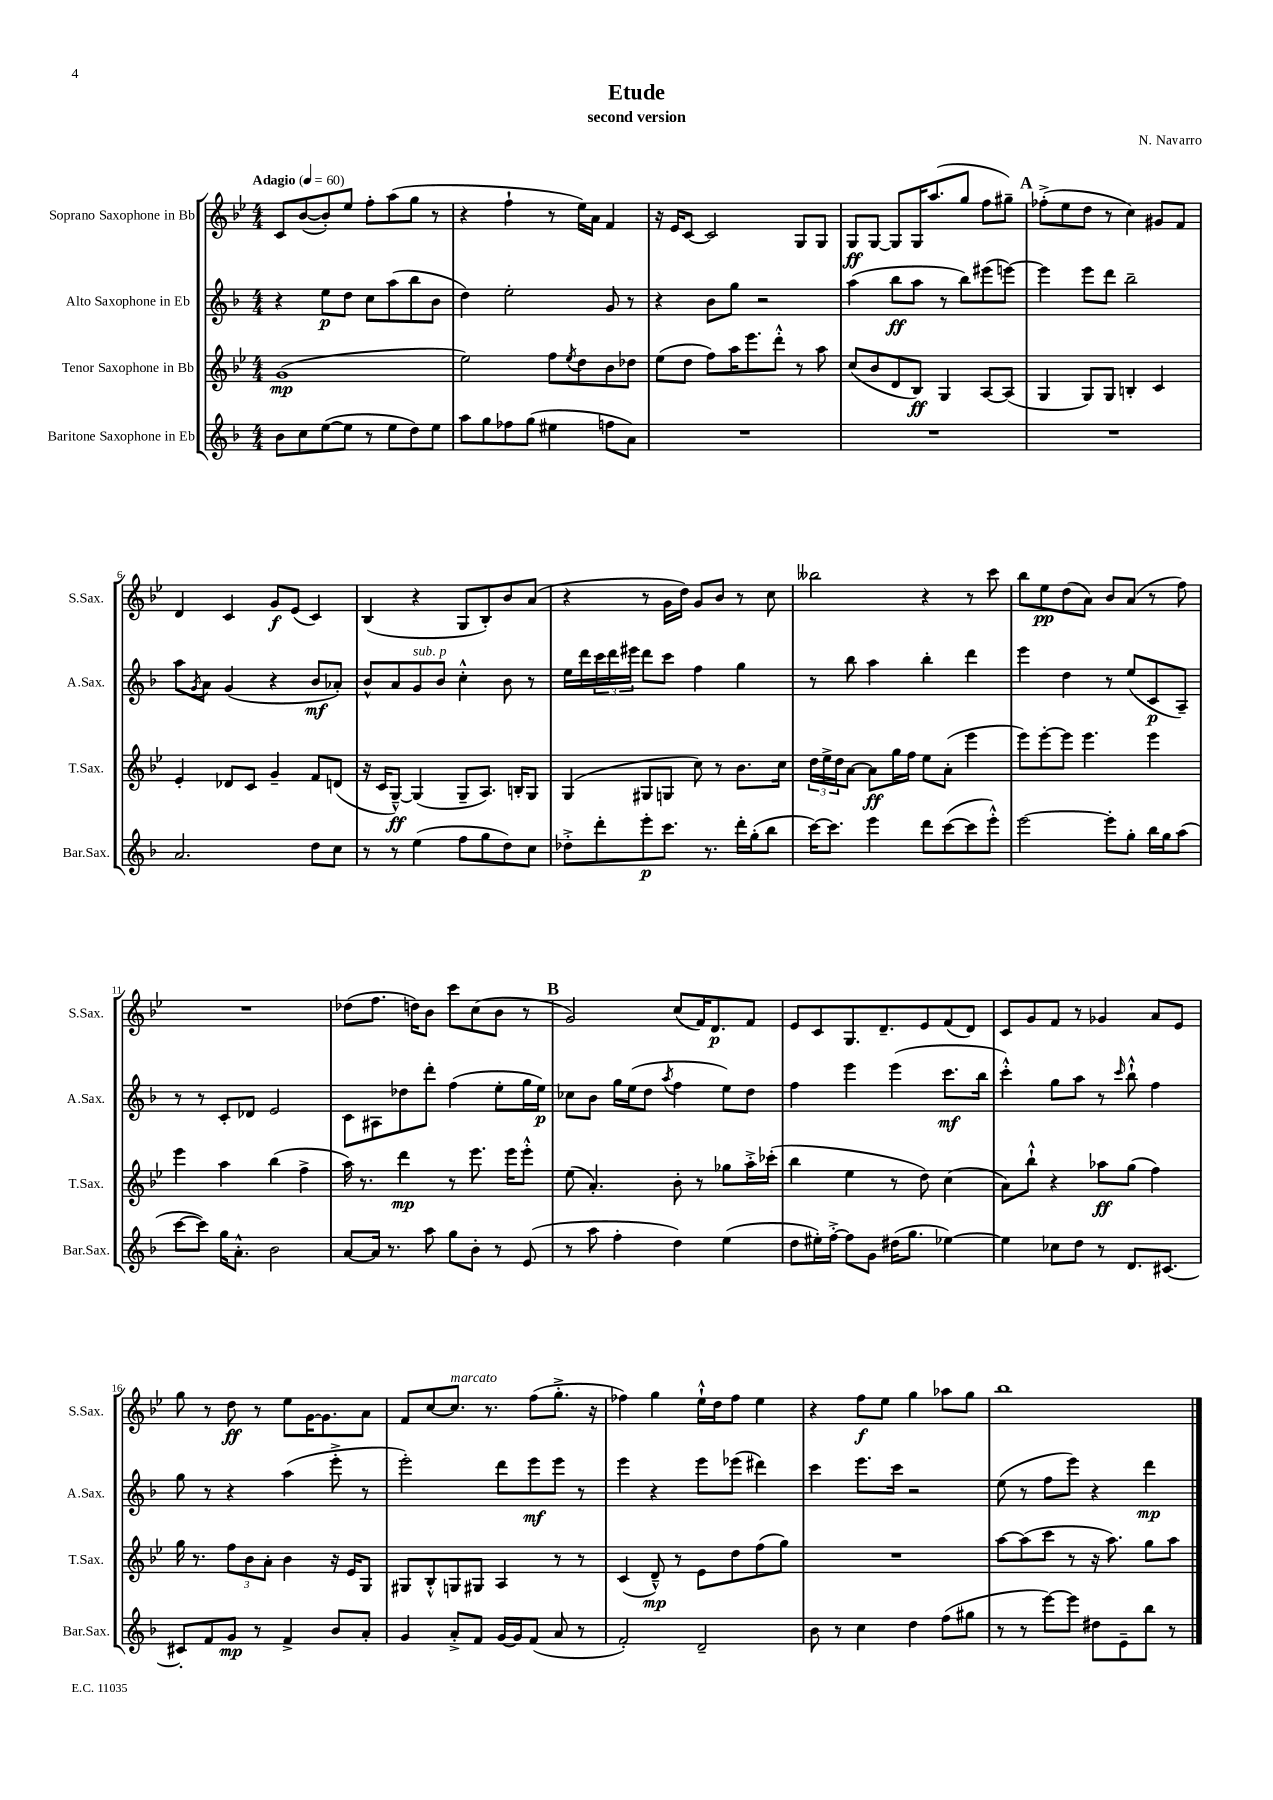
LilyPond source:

\header { title = "Etude" composer = "N. Navarro" subtitle = "second version" }
<<
\new StaffGroup <<
\new Staff = "s0" \with { instrumentName = "Soprano Saxophone in Bb" shortInstrumentName = "S.Sax." } {
    \clef treble \key bes \major \numericTimeSignature \time 4/4 \tempo "Adagio" 4 = 60
    c'8 bes'8~( bes'8-.) ees''8 f''8-. a''8( g''8 r8 |
    r4 f''4-! r8 ees''16) a'16 f'4 |
    r16 ees'16 c'8~ c'2 g8 g8 |
    g8\ff g8~ g8 g16 a''8.( g''8 f''8 gis''8--) |
    \mark \markup { \bold "A" } fes''8-.->( ees''8 d''8 r8 c''4) gis'8 f'8 |
    d'4 c'4 g'8\f ees'8( c'4) |
    bes4( r4 g8 bes8-.) bes'8 a'8( |
    r4 r8 g'16 d''16) g'8 bes'8 r8 c''8 |
    beses''2 r4 r8 c'''8 |
    bes''8 ees''8\pp d''8( a'8) bes'8 a'8( r8 f''8) |
    R1 |
    des''8( f''8. d''16) bes'8 c'''8 c''8( bes'8 r8 |
    \mark \markup { \bold "B" } g'2) c''8( f'16) d'8.\p f'8 |
    ees'8 c'8 g8. d'8.-- ees'8 f'8( d'8) |
    c'8 g'8 f'8 r8 ges'4 a'8 ees'8 |
    g''8 r8 d''8\ff r8 ees''8 g'16~ g'8. a'8 |
    f'8 c''8~ c''8.^\markup { \italic "marcato" } r8. f''8( g''8.-.-> r16 |
    fes''4) g''4 ees''16-!-^ d''16 fes''8 ees''4 |
    r4 f''8\f ees''8 g''4 aes''8 g''8 |
    bes''1 \bar "|." |
}
\new Staff = "s1" \with { instrumentName = "Alto Saxophone in Eb" shortInstrumentName = "A.Sax." } {
    \clef treble \key f \major \numericTimeSignature \time 4/4
    r4 e''8\p d''8 c''8 a''8( bes''8 bes'8 |
    d''4) e''2-. g'8 r8 |
    r4 bes'8 g''8 r2 |
    a''4( bes''8\ff a''8 r8 bes''8) eis'''8( e'''8~) |
    \mark \markup { \bold "A" } e'''4 e'''8 d'''8 bes''2-- |
    a''8 \acciaccatura { g'8 } a'8 g'4( r4 bes'8\mf aes'8-.) |
    bes'8-^ a'8 g'8^\markup { \italic "sub. p" } bes'8 c''4-.-^ bes'8 r8 |
    e''16 d'''16 \tuplet 3/2 { c'''16 d'''16 eis'''16 } d'''8 c'''8 f''4 g''4 |
    r8 bes''8 a''4 bes''4-. d'''4 |
    e'''4 d''4 r8 e''8( c'8\p a8--) |
    r8 r8 c'8-. des'8 e'2 |
    c'8 ais8 des''8 d'''8-. f''4( e''8-. g''16 e''16\p) |
    \mark \markup { \bold "B" } ces''8 bes'8 g''16 e''16( d''8 \acciaccatura { a''8 } f''4 e''8) d''8 |
    f''4 e'''4 e'''4( c'''8.\mf bes''16 |
    c'''4-.-^) g''8 a''8 r8 \grace { c'''16 } bes''8-!-^ f''4 |
    g''8 r8 r4 a''4( e'''8-.-> r8 |
    e'''2-.) d'''8 e'''8\mf e'''8 r8 |
    e'''4 r4 e'''8 ees'''8( dis'''4) |
    c'''4 e'''8. c'''16 r2 |
    e''8( r8 f''8 e'''8) r4 d'''4\mp \bar "|." |
}
\new Staff = "s2" \with { instrumentName = "Tenor Saxophone in Bb" shortInstrumentName = "T.Sax." } {
    \clef treble \key bes \major \numericTimeSignature \time 4/4
    g'1\mp( |
    ees''2) f''8 \acciaccatura { ees''8 } d''8 bes'8 des''8 |
    ees''8( d''8 f''8) a''16 ees'''8. d'''8-.-^ r8 a''8 |
    c''8( bes'8 d'8 bes8\ff) g4 a8~ a8( |
    \mark \markup { \bold "A" } g4 g8) g8 b4-. c'4 |
    ees'4-. des'8 c'8 g'4-- f'8 d'8( |
    r16 c'16 g8~---^\ff) g4( g8-- a8.) b16-. g8 |
    g4( gis8 g8 c''8) r8 bes'8. c''16 |
    \tuplet 3/2 { d''16 ees''16-> d''16 } a'8~ a'8\ff g''16 f''16 ees''8 a'8-.( ees'''4 |
    ees'''8) ees'''8~-. ees'''8 ees'''4. ees'''4 |
    ees'''4 a''4 bes''4( f''4-> |
    a''16) r8. d'''4\mp r8 ees'''8. ees'''16 ees'''8-.-^ |
    \mark \markup { \bold "B" } ees''8( a'4.-.) bes'8-. r8 ges''8 a''16-.-> ces'''16-.( |
    bes''4 ees''4 r8 d''8) c''4( |
    a'8) bes''8-!-^ r4 aes''8\ff g''8( f''4) |
    g''16 r8. \tuplet 3/2 { f''8 bes'8 a'8-. } bes'4 r16 ees'16 g8 |
    gis8 bes8-.-^ g8 gis8 a4 r8 r8 |
    c'4( d'8---^\mp) r8 ees'8 d''8 f''8( g''8) |
    R1 |
    a''8~ a''8( c'''8 r8 r16 a''8.) g''8 a''8 \bar "|." |
}
\new Staff = "s3" \with { instrumentName = "Baritone Saxophone in Eb" shortInstrumentName = "Bar.Sax." } {
    \clef treble \key f \major \numericTimeSignature \time 4/4
    bes'8 c''8 e''8~( e''8 r8 e''8 d''8) e''8 |
    a''8 g''8 fes''8 g''8( eis''4 f''8 a'8) |
    R1 |
    R1 |
    \mark \markup { \bold "A" } R1 |
    a'2. d''8 c''8 |
    r8 r8 e''4( f''8 g''8 d''8) c''8 |
    des''8-.-> d'''8-. e'''8-.\p c'''8. r8. d'''16-. g''16-.( bes''8 |
    c'''16~) c'''8. e'''4 d'''8 c'''8~( c'''8 e'''8-.-^) |
    e'''2~ e'''8-. g''8-. bes''16 g''16 a''8( |
    c'''8~ c'''8) g''16 a'8.-.-^ bes'2 |
    a'8~ a'16 r8. a''8 g''8 bes'8-. r8 e'8( |
    \mark \markup { \bold "B" } r8 a''8 f''4-. d''4) e''4( |
    d''8 eis''16-.) f''16~-.-> f''8 g'8 dis''16( g''8. ees''4~) |
    ees''4 ces''8 d''8 r8 d'8. cis'8.~ |
    cis'8-. f'8 g'8\mp r8 f'4-> bes'8 a'8-. |
    g'4 a'8-.-> f'8 g'16~ g'16 f'8( a'8 r8 |
    f'2-.) d'2-- |
    bes'8 r8 c''4 d''4 f''8( gis''8 |
    r8 r8 e'''8~) e'''8 dis''8 e'8-- bes''8 r8 \bar "|." |
}
>>
>>
